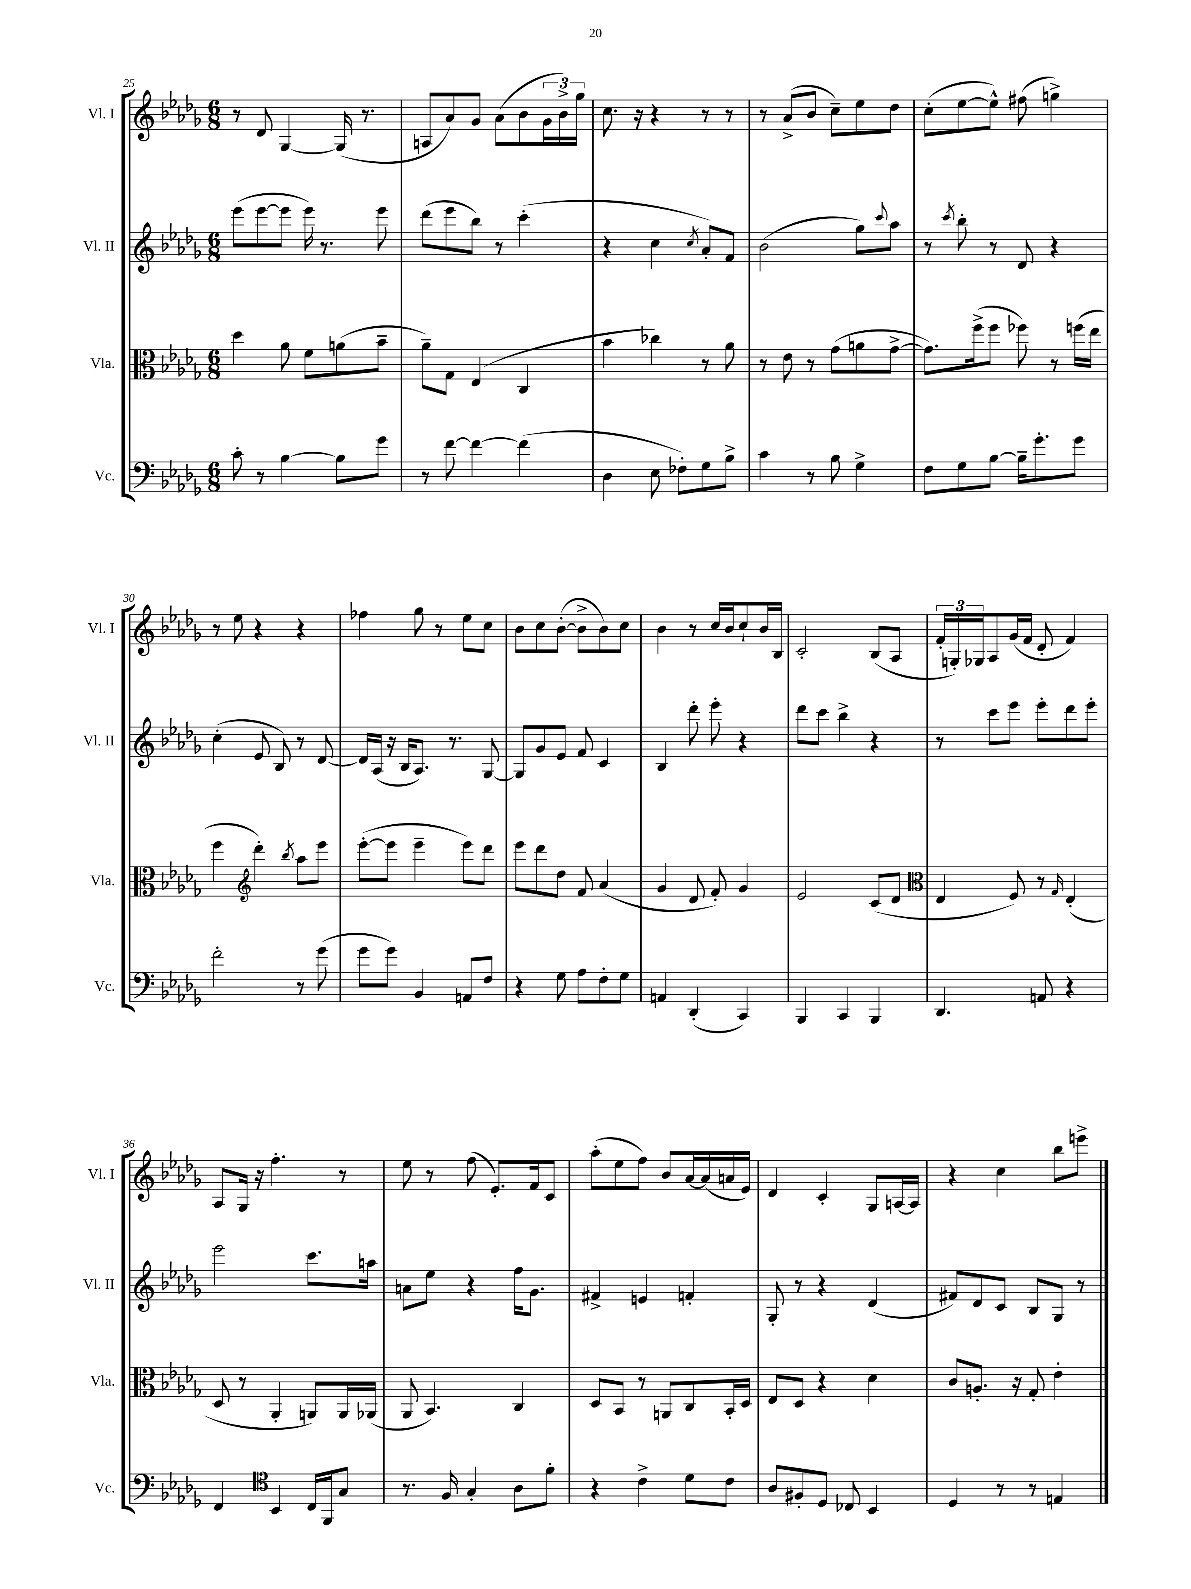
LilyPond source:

<<
\new StaffGroup <<
\new Staff = "s0" \with { instrumentName = "Vl. I" shortInstrumentName = "Vl. I" } {
    \clef treble \key des \major \numericTimeSignature \time 6/8
    r8 des'8 ges4~ ges16( r8. |
    a8 aes'8) ges'8 aes'8( bes'8 \tuplet 3/2 { ges'16 bes'16->) ges''16 } |
    c''8. r16 r4 r8 r8 |
    r8 aes'8->( bes'8 c''8--) ees''8 des''8 |
    c''8-.( ees''8~ ees''8-^) fis''8( g''4->) |
    r8 ees''8 r4 r4 |
    fes''4 ges''8 r8 ees''8 c''8 |
    bes'8 c''8 bes'8~-.( bes'8-> bes'8) c''8 |
    bes'4 r8 c''16 bes'16 c''8-! bes'16 bes16 |
    c'2-. bes8( aes8 |
    \tuplet 3/2 { f'16-. g16-.) ges16 } aes8 ges'16( f'16 des'8-. f'4) |
    aes8 ges16 r16 f''4.-. r8 |
    ees''8 r8 f''8( ees'8.-.) f'16 c'8 |
    aes''8-.( ees''8 f''8) bes'8 aes'16~ aes'16( a'16 ees'16) |
    des'4 c'4-. ges8 a16~ a16 |
    r4 c''4 bes''8 e'''8-> \bar "|." |
}
\new Staff = "s1" \with { instrumentName = "Vl. II" shortInstrumentName = "Vl. II" } {
    \clef treble \key des \major \numericTimeSignature \time 6/8
    ees'''8( ees'''8~ ees'''8 ees'''16) r8. ees'''8 |
    des'''8( ees'''8 bes''8) r8 c'''4-.( |
    r4 c''4 \acciaccatura { c''8 } aes'8-.) f'8 |
    bes'2( ges''8) \appoggiatura { c'''8 } aes''8 |
    r8 \acciaccatura { c'''8 } bes''8-. r8 des'8 r4 |
    c''4-.( ees'8 bes8) r8 des'8~ |
    des'16 aes16( r16 bes16 aes8.) r8. ges8~ |
    ges8 ges'8 ees'8 f'8 c'4 |
    bes4 des'''8-. ees'''8-. r4 |
    des'''8 c'''8 bes''4-> r4 |
    r8 c'''8 ees'''8 ees'''8-. des'''8 ees'''8-. |
    ees'''2 c'''8. a''16 |
    a'8 ees''8 r4 f''16 ges'8. |
    fis'4-> e'4 f'4-. |
    ges8-. r8 r4 des'4( |
    fis'8) des'8 c'8 bes8 ges8 r8 \bar "|." |
}
\new Staff = "s2" \with { instrumentName = "Vla." shortInstrumentName = "Vla." } {
    \clef alto \key des \major \numericTimeSignature \time 6/8
    des''4 aes'8 f'8 a'8( bes'8-- |
    aes'8--) ges8 ees4( c4 |
    bes'4 ces''4) r8 aes'8 |
    r8 ees'8 r8 ges'8( a'8 ges'8~-> |
    ges'8.) f''16->( f''8 fes''8) r8 f''16( ees''16 |
    f''4 \clef treble des'''4-.) \acciaccatura { bes''8 } aes''8 ees'''8 |
    ees'''8~-.( ees'''8 ees'''4-- ees'''8) des'''8 |
    ees'''8 des'''8 des''8 f'8 aes'4( |
    ges'4 des'8 f'8-.) ges'4 |
    ees'2 c'8( des'8 |
    \clef alto ees4 f8) r8 \grace { ges16 } ees4-.( |
    des8 r8 aes,4-. a,8) a,16 aes,16( |
    aes,8 bes,4.) c4 |
    des8 bes,8 r8 a,8 c8 bes,16-. des16 |
    ees8 des8 r4 des'4 |
    c'8 a8.-. r16 ges8-. ees'4-. \bar "|." |
}
\new Staff = "s3" \with { instrumentName = "Vc." shortInstrumentName = "Vc." } {
    \clef bass \key des \major \numericTimeSignature \time 6/8
    c'8-. r8 bes4~ bes8 ges'8 |
    r8 f'8~ f'4~ f'4( |
    des4 ees8 fes8-.) ges8 bes8-> |
    c'4 r8 bes8 ges4-> |
    f8 ges8 bes8~ bes16-- ges'8.-. ges'8 |
    f'2-. r8 ges'8( |
    ges'8 ges'8) bes,4 a,8 f8 |
    r4 ges8 aes8 f8-. ges8 |
    a,4 des,4-.( c,4) |
    bes,,4 c,4 bes,,4 |
    des,4. a,8 r4 |
    f,4 \clef tenor bes,4 c16 f,16 ges8 |
    r8. f16 ges4-. aes8 f'8-. |
    r4 c'4-> des'8 c'8 |
    aes8 fis8-. des8 ces8 bes,4 |
    des4 r8 r8 e4 \bar "|." |
}
>>
>>
\layout { \context { \Score currentBarNumber = #25 } }
